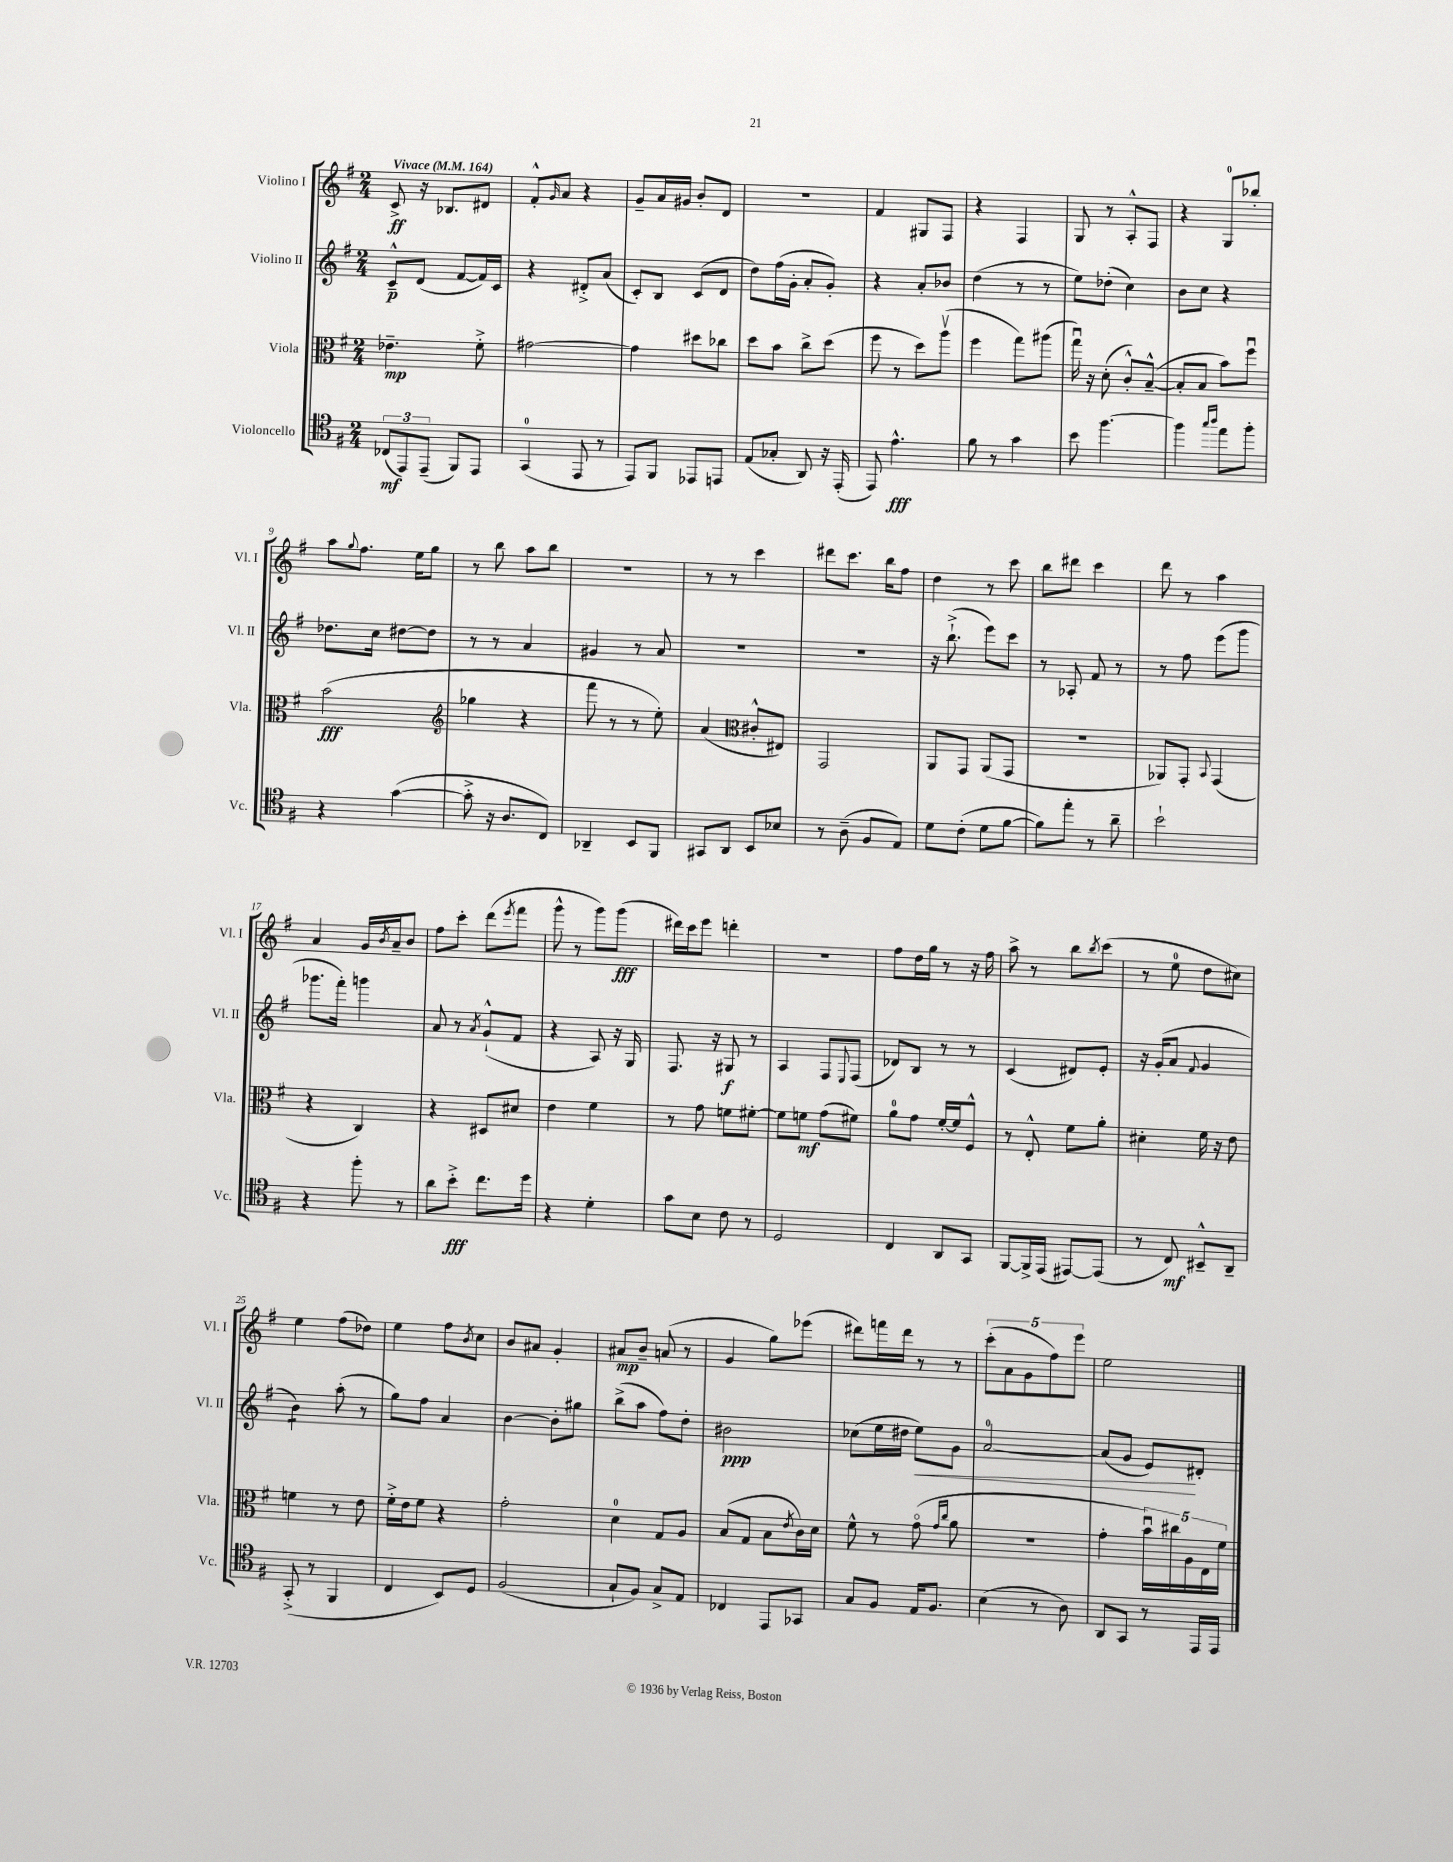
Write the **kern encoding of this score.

**kern	**kern	**kern	**kern
*staff4	*staff3	*staff2	*staff1
*clefC4	*clefC3	*clefG2	*clefG2
*k[f#]	*k[f#]	*k[f#]	*k[f#]
*M2/4	*M2/4	*M2/4	*M2/4
*MM164	*MM164	*MM164	*MM164
(12C-	4.e-~	8c~^^	8c^
12EE)	.	.	.
.	.	(8d	16r
(12EE~	.	.	.
.	.	.	8.B-
8FF#)	.	[8f#	.
8EE	8f#'^	16f#])	8d#
.	.	16c	.
=	=	=	=
(4GG	[2g#	4r	8f#'^^
.	.	.	16qqg
.	.	.	8a
8EE	.	8d#'^	4r
8r	.	(8a	.
=	=	=	=
8EE)	4g#]	8c')	8g~
8FF#	.	8B	16a
.	.	.	16g#
8EE-	8dd#	(8c	8b'
8EE	8cc-	8d	8d
=	=	=	=
(8E	8dd	8dd)	2r
8G-'	8b	(16ff#	.
.	.	16g'	.
8AA)	8cc^	8a'	.
16r	(8dd	8g')	.
(16EE'	.	.	.
=	=	=	=
8EE)	8ff#	4r	4f#
4.e^^	8r	.	.
.	8dd)	8a'	8G#
.	(8aav	8b-	8F#
=	=	=	=
8f#	4ff#	(4dd	4r
8r	.	.	.
4g	8gg)	8r	4F#
.	(8aa#	8r	.
=	=	=	=
8b	16ggu)	8ee)	8G
.	16r	.	.
[4.ff#	(8d'	(8dd-'	8r
.	8c'^^)	4cc)	8A'^^
.	([8B~^^	.	8F#
=	=	=	=
4ff#]	8B']	8b	4r
.	8B	8cc	.
16qqgg	.	.	.
16qqaa	.	.	.
8ee	8b)	4r	8G
8ff#'	8ff#u	.	8bb-'
=	=	=	=
4r	(2b	8.dd-	8aa
.	.	.	8qqgg
.	.	.	8.ff#
.	.	16cc	.
([4g	.	[8dd#	.
.	.	.	16ee
.	.	8dd#]	8gg
=	=	=	=
*	*clefG2	*	*
8g'^]	4gg-	8r	8r
16r	.	8r	8bb
8.A	.	.	.
.	4r	4a	8aa
8C)	.	.	8bb
=	=	=	=
4AA-~	8fff#	4g#	2r
.	8r	.	.
8BB	8r	8r	.
8FF#	8ee')	8a	.
=	=	=	=
8GG#	(4a	2r	8r
8AA	.	.	8r
*	*clefC3	*	*
8BB	8c#'^^	.	4ccc
8B-	8E#)	.	.
=	=	=	=
8r	2GG	2r	8ddd#
(8A~	.	.	8.ccc
8F#	.	.	.
.	.	.	16bb
8E)	.	.	8ff#
=	=	=	=
8d	8AA	16r	4dd
.	.	(8.bb`^	.
(8c'	8GG	.	.
8d	(8AA	8eee)	8r
[8f#	8GG	8ccc	8ccc
=	=	=	=
8f#])	2r	8r	8bb
8ee'	.	8A-'	8ddd#
8r	.	8f#	4ccc
8a~	.	8r	.
=	=	=	=
2b`	8AA-)	8r	8ddd
.	8GG'	8ff#	8r
.	8qqBB	.	.
.	(4GG	(8eee	4aa
.	.	8ggg	.
=	=	=	=
4r	4r	8.ggg-	4a
.	.	16fff#')	.
8ff#'	4C)	4ggg	16g
.	.	.	8qb
.	.	.	16a~
8r	.	.	8b
=	=	=	=
8a	4r	8a	8ff#
8b'^	.	8r	8ccc'
.	.	8qa	.
8.cc	8D#	(8g`^^	(8ddd
.	.	.	8qeee
.	8d#	8f#	8fff#
16dd	.	.	.
=	=	=	=
4r	4e	4r	8ggg^^
.	.	.	8r
4d'	4f#	8A)	8ggg)
.	.	16r	(8ggg
.	.	16G	.
=	=	=	=
8g	8r	8.F#	16ddd#)
.	.	.	16ccc
8B	8g	.	8eee
.	.	16r	.
8c	8f	8G#	4ddd'
8r	[8f#'	8r	.
=	=	=	=
2D	8f#]	4A	2r
.	8f	.	.
.	(8g	8F#	.
.	.	8qqE	.
.	8f#)	(8F#	.
=	=	=	=
4C	8a	8d-)	8ff#
.	8g	8B	16dd
.	.	.	16gg
8AA	[16f#'	8r	8r
.	16f#]	.	.
8GG	8F#^^	8r	16r
.	.	.	16ff#
=	=	=	=
[8FF#	8r	(4c	8aa^
16FF#^]	8E'^^	.	8r
(16EE	.	.	.
[8EE#)	8f#	8d#)	8bb
.	.	.	8qbb
(8EE#]	8a'	8e'	(8ccc
=	=	=	=
8r	4d#'	16r	8r
.	.	(16g'	.
8C)	.	8a	8ee
.	.	8qqf#	.
8BB#~^^	16f#	4g	8dd
.	16r	.	.
8AA~	8e	.	8cc#)
=	=	=	=
(8GG'^	4f	4b)	4ee
8r	.	.	.
4FF#	8r	(8aa'	(8ff#
.	8e	8r	8dd-)
=	=	=	=
4C	16f#'^	8gg)	4ee
.	16e	.	.
.	8f#	8ff#	.
8BB)	4r	4a	8ff#
.	.	.	8qb
8D	.	.	8cc
=	=	=	=
(2F#	2g'	[4b	8b
.	.	.	8a#
.	.	8b']	4g'
.	.	8gg#	.
=	=	=	=
8G`	4d	(8bb^	8a#
8F#)	.	8aa	8b~
8G^	8G	8ff#)	(8a
8E	8A	8dd'	8r
=	=	=	=
4C-	(8B	2b#	4g
.	8G	.	.
8EE	8B	.	8gg)
.	8qe	.	.
8GG-	16c)	.	(8eee-
.	16d	.	.
=	=	=	=
8G	8f#^^	(8cc-	8ddd#)
8F#	8r	16ee	16fff
.	.	16dd#	16ddd#
16E	(8go	8ee)	8r
8.F#	.	.	.
.	16qqg	.	.
.	16qqcc	.	.
.	8a	8g	8r
=	=	=	=
(4B	2r	[2a	(10ccc'
.	.	.	10a
.	.	.	10g
8r	.	.	.
.	.	.	10ff#)
8A)	.	.	.
.	.	.	10eee
=	=	=	=
8AA	4g'	(8a]	2ee
8GG	.	8g	.
8r	20bu)	8e)	.
.	20cc#	.	.
.	20A	.	.
16EE	.	8d#'	.
.	20E	.	.
16EE	.	.	.
.	20f#	.	.
==	==	==	==
*-	*-	*-	*-
